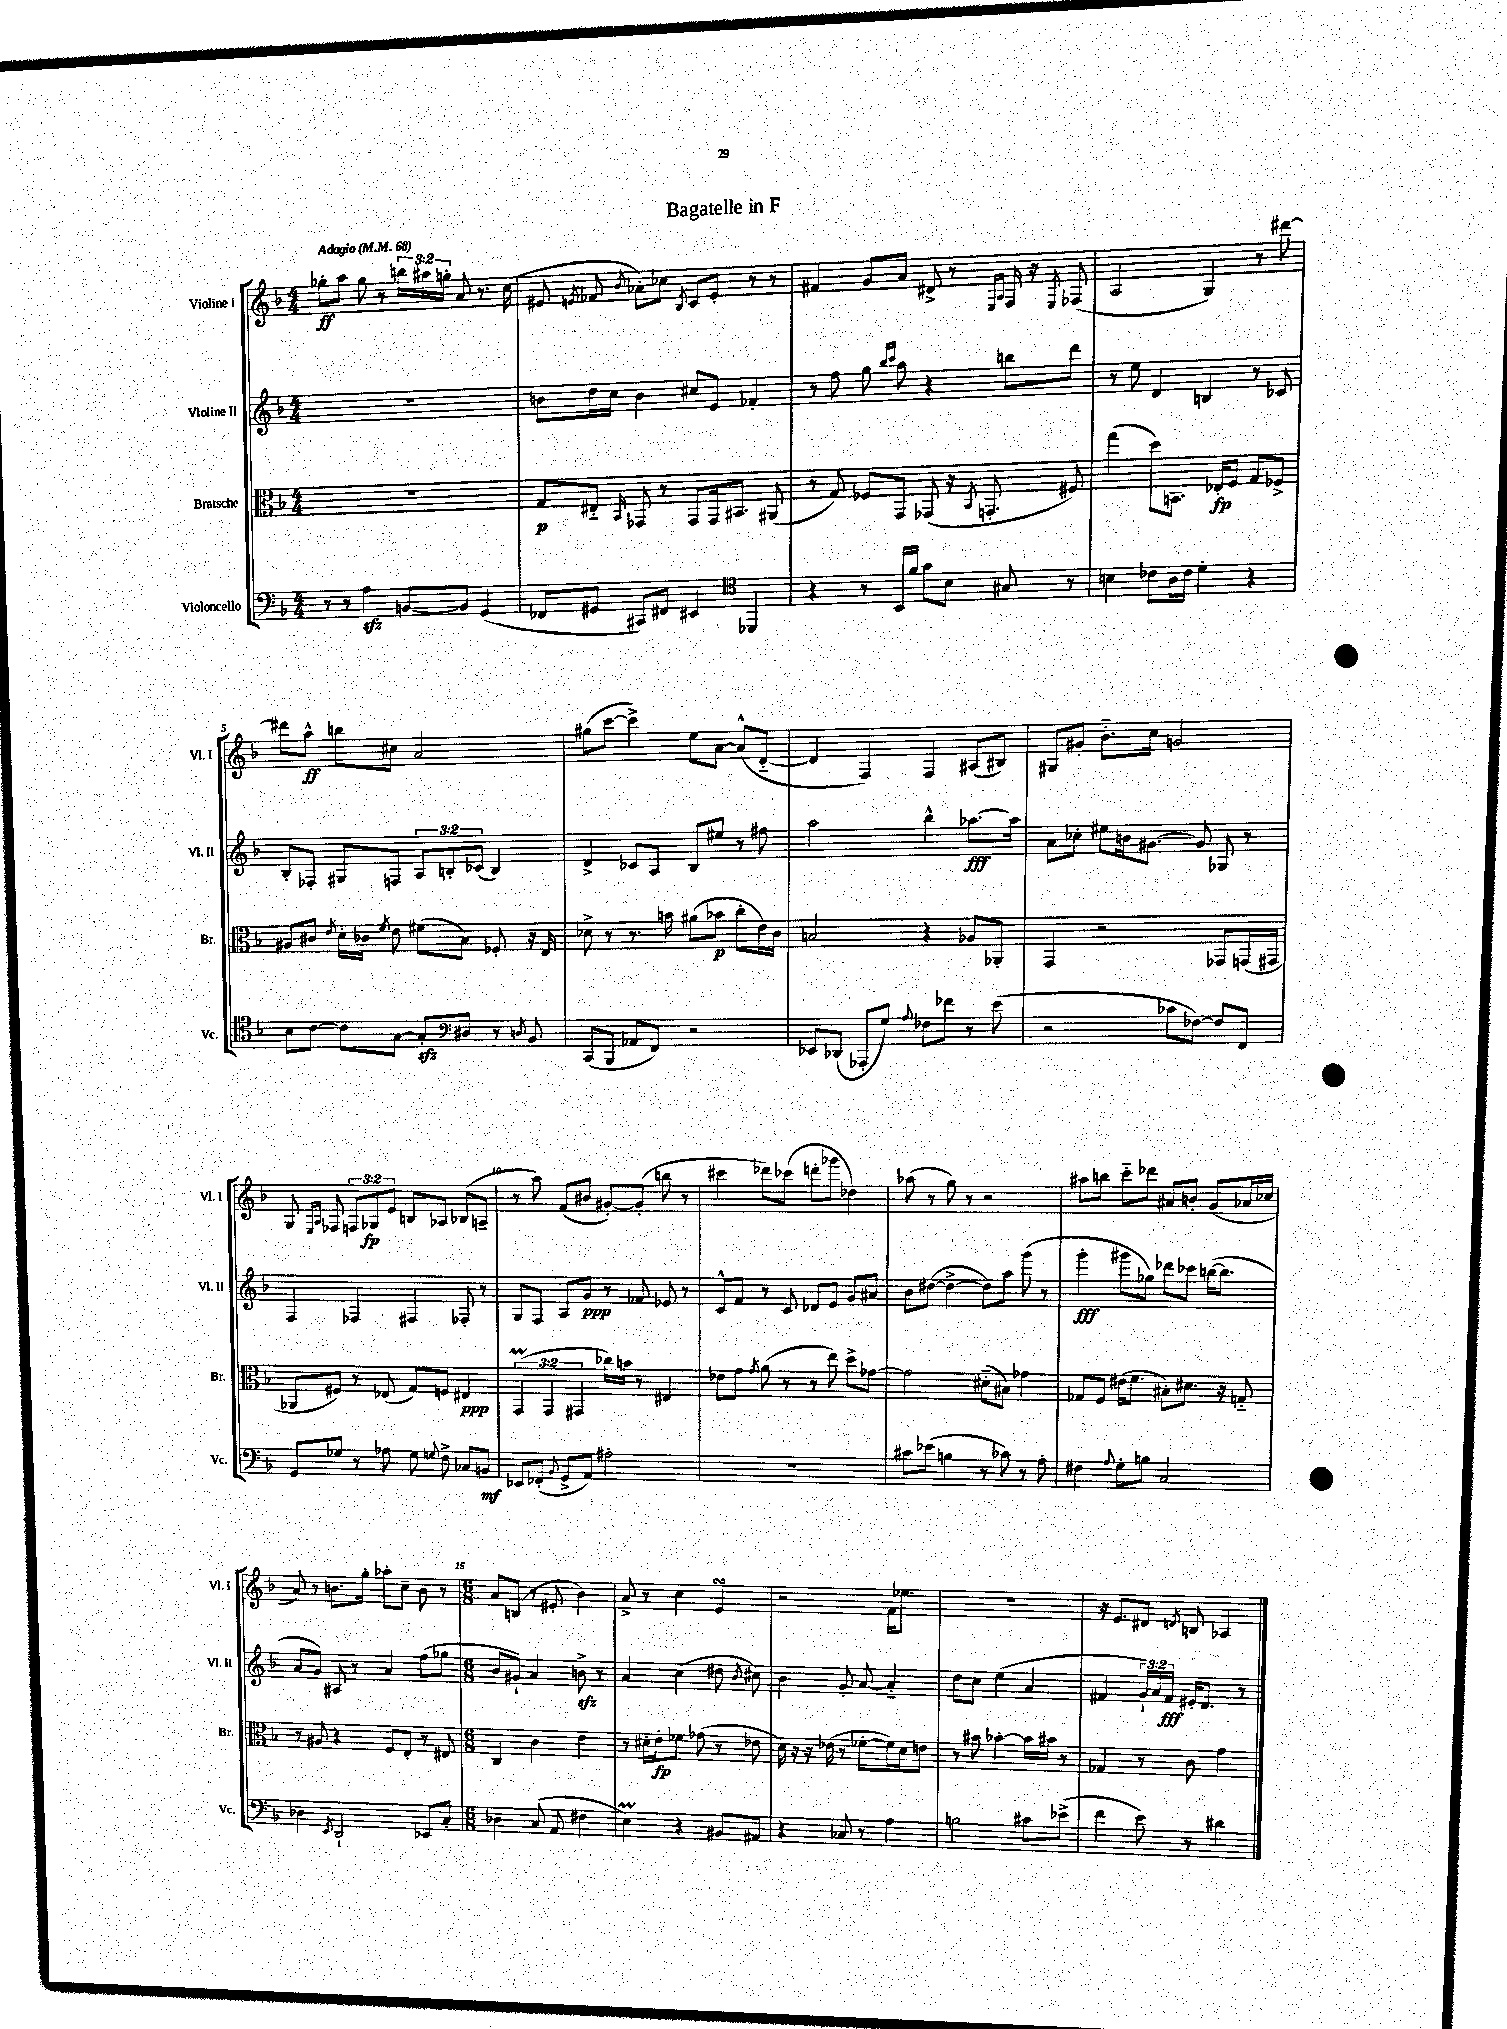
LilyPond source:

\header { title = "Bagatelle in F" }
<<
\new StaffGroup <<
\new Staff = "s0" \with { instrumentName = "Violine I" shortInstrumentName = "Vl. I" } {
    \clef treble \key f \major \numericTimeSignature \time 4/4 \override Staff.TupletNumber.text = #tuplet-number::calc-fraction-text \tempo "Adagio" 4 = 68
    \autoBeamOff ges''8[-.\ff a''8] ges''8 r8 \tuplet 3/2 { b''16[ ais''16 g''16]-. } a'8 r8. c''16( |
    eis'8 \acciaccatura { e'8 } fes'8 \acciaccatura { bes'8 } aes'8[-.) ces''8] \acciaccatura { bes8 } c'8[ e'8]-. r8 r8 |
    fis'4 g'8[ a'8] dis'8-> r8 \grace { e16[ a16] } f16 r16 \acciaccatura { e8 } fes8( |
    a2 g4) r8 dis'''8~ |
    dis'''8[ a''8]-^\ff b''8[ cis''8] a'2 |
    gis''8[( c'''8]~ c'''4->) e''8[ a'8]~ a'8[-^( d'8]~-_ |
    d'4 f4) f4 ais8[( bis8]) |
    gis8[ gis'8]-. bes'8.[-_ c''16] g'2 |
    g8 \grace { e16[ a16] } fes8 \tuplet 3/2 { f8[ ges8\fp e'8] } b8[ aes8] bes8[( a8]-- |
    r8 a''8) f'8[( bis'8] gis'8[~-.) gis'8]-.( b''8 r8 |
    cis'''4 des'''8[) ces'''8]( d'''8[-. ges'''8] des''4) |
    aes''8( r8 g''8) r8 r2 |
    ais''8[ b''8] c'''8[-_ des'''8] ais'8[ b'8]-. g'8[( aes'16 ces''16] |
    a'8) r8 b'8.[ g''16]-. aes''8[-. c''8]-- b'8 r8 |
    \numericTimeSignature \time 6/8 a'8[ b8]( r8 eis'8-. bes'4) |
    a'8-> r8 c''4 e'4\turn |
    r2 f'16[ ees''8.] |
    R2. |
    r16 e'8.[ dis'8] \acciaccatura { d'8 } b8 aes4 \bar "|." |
}
\new Staff = "s1" \with { instrumentName = "Violine II" shortInstrumentName = "Vl. II" } {
    \clef treble \key f \major \numericTimeSignature \time 4/4 \override Staff.TupletNumber.text = #tuplet-number::calc-fraction-text
    \autoBeamOff R1 |
    b'8[ d''16 c''16] b'4 cis''8[ e'8] fes'4-. |
    r8 f''8 g''8 \grace { bes''16[ c'''16] } a''8 r4 b''8[ d'''8] |
    r8 e''8 d'4 b4 r8 ces'8 |
    bes8[-. fes8]-. gis8[ f8] \tuplet 3/2 { a8[ b8-. ces'8]( } b4) |
    d'4-> ces'8[ a8] bes8[ eis''8] r8 fis''8 |
    a''2 bes''4-^ aes''8.[~\fff aes''16] |
    a'8[ ces''8]-. eis''8[ b'16 gis'8.]~ gis'8 ges8 r8 |
    f4 fes4 fis4 fes8-. r8 |
    g8[ f8] a8[ g'8]\ppp r8 fes'8 ees'8 r8 |
    c'8[-^ f'8] r8 c'8 des'8[ e'8] g'8[ ais'8] |
    bes'8[ dis''8]~( dis''4~-> dis''8[) a''8] g'''8( r8 |
    g'''4-.\fff gis'''8[ ges''8]) des'''8[ ces'''8] b''16[~( b''8.] |
    a'8[ g'8]) ais8 r8 a'4 f''8[( ges''8] |
    \numericTimeSignature \time 6/8 bes'8[ gis'8]-!) a'4 b'8->\sfz r8 |
    a'4 c''4( dis''8 \acciaccatura { bes'8 } cis''8) |
    bes'4 g'8-. a'8~ a'4-_ |
    d''8[ c''8] e''4( a'4 |
    fis'4 \tuplet 3/2 { g'16[-!) a'16 fis'16]\fff } eis'16[-. d'8.] r8 \bar "|." |
}
\new Staff = "s2" \with { instrumentName = "Bratsche" shortInstrumentName = "Br." } {
    \clef alto \key f \major \numericTimeSignature \time 4/4 \override Staff.TupletNumber.text = #tuplet-number::calc-fraction-text
    \autoBeamOff R1 |
    g8[\p eis8]-_ \grace { bes,16 } ges,8 r8 ges,8[ ges,16 bis,8.] ais,8( |
    r8 g8) fes8[ g,8] ges,8( r16 \acciaccatura { bes,8 } g,8.-. fis8) |
    g''4( d''8[) b,8.] ees16[-.\fp f8] g8[ fes8]-> |
    ais8[ cis'8] \acciaccatura { e'8 } d'16[-. ces'16] \acciaccatura { f'8 } e'8 fis'8[( bes8]) fes8-. r16 e16 |
    des'8-> r8 r8. b'16 ais'8[( bes'8]\p c''8[-. e'16) c'16] |
    b2 r4 aes8[ aes,8]-. |
    g,4 r2 ges,8[ g,16( gis,16] |
    aes,8[ fis8]) r8 ees8( g8[) f8] eis4\ppp |
    \tuplet 3/2 { g,4\prall( g,4 gis,4 } ces''16[) b'16] r8 eis4 |
    ees'8[ g'8] \acciaccatura { g'8 } a'8( r8 r8 e''8) d''8[-> ges'8]~ |
    ges'2 dis'8[-_( bis8]) ges'4 |
    ges8[ f8] eis'16[( f'8.] bis8[-.) dis'8.] r16 g8-_ |
    r8 ais8 r4 f8[ e8]-. r8 eis8 |
    \numericTimeSignature \time 6/8 c4 c'4 e'4 |
    r8 dis'16[-. e'16-.\fp fes'8] ges'8( r8 ees'8 |
    d'16) r16 r16 ees'16( r8 fes'8[~-. fes'16) d'16 e'8] |
    r8 bis'8 bes'4~-. bes'16[ bis'16] r8 |
    ges4 r8 c'8 g'4 \bar "|." |
}
\new Staff = "s3" \with { instrumentName = "Violoncello" shortInstrumentName = "Vc." } {
    \clef bass \key f \major \numericTimeSignature \time 4/4
    \autoBeamOff r8 r8 a4\sfz b,8[~ b,8] g,4( |
    fes,8[ gis,8] cis,8[) fis,8] eis,4 des,4 |
    \clef tenor r4 r8 bes,16[ f'16] g'8[ bes8] gis8 r8 |
    b4 ces'8[ a16 ces'16] d'4-. r4 |
    bes8[ c'8]~ c'8[ g8]~ g8[-.\sfz dis8] r8 \acciaccatura { d8 } bes,8 |
    \clef bass c,8[( bes,,8] aes,8[ f,8]) r2 |
    ees,8[ des,8]( aes,,8[-. g8]) \appoggiatura { a8 } fes8[ fes'8] r8 e'8( |
    r2 ces'8[ fes8]~) fes8[ f,8] |
    g,8[ ges8] r8 aes8 ges8 \appoggiatura { g8 } f8-> ces8[ b,8]\mf |
    ees,8[ fes,8]-.( \appoggiatura { bes,8 } g,8[-> a,8]) ais2-. |
    R1 |
    cis'8[ ees'8]( b4 r8 ces'8) r8 a8-. |
    fis4 \appoggiatura { a8 } g8[-. b8] c2 |
    des4 \acciaccatura { e,8 } d,2-! ees,8[ c8]-. |
    \numericTimeSignature \time 6/8 des4 c8( a,8 fis4 |
    e4\prall) r4 bis,8[ ais,8] |
    r4 ces8 r8 a4 |
    b2 cis'8[ ees'8]->( |
    f'4 e'8) r8 dis'4 \bar "|." |
}
>>
>>
\layout { \context { \Score \override BarNumber.break-visibility = ##(#f #t #t) barNumberVisibility = #(every-nth-bar-number-visible 5) } }
